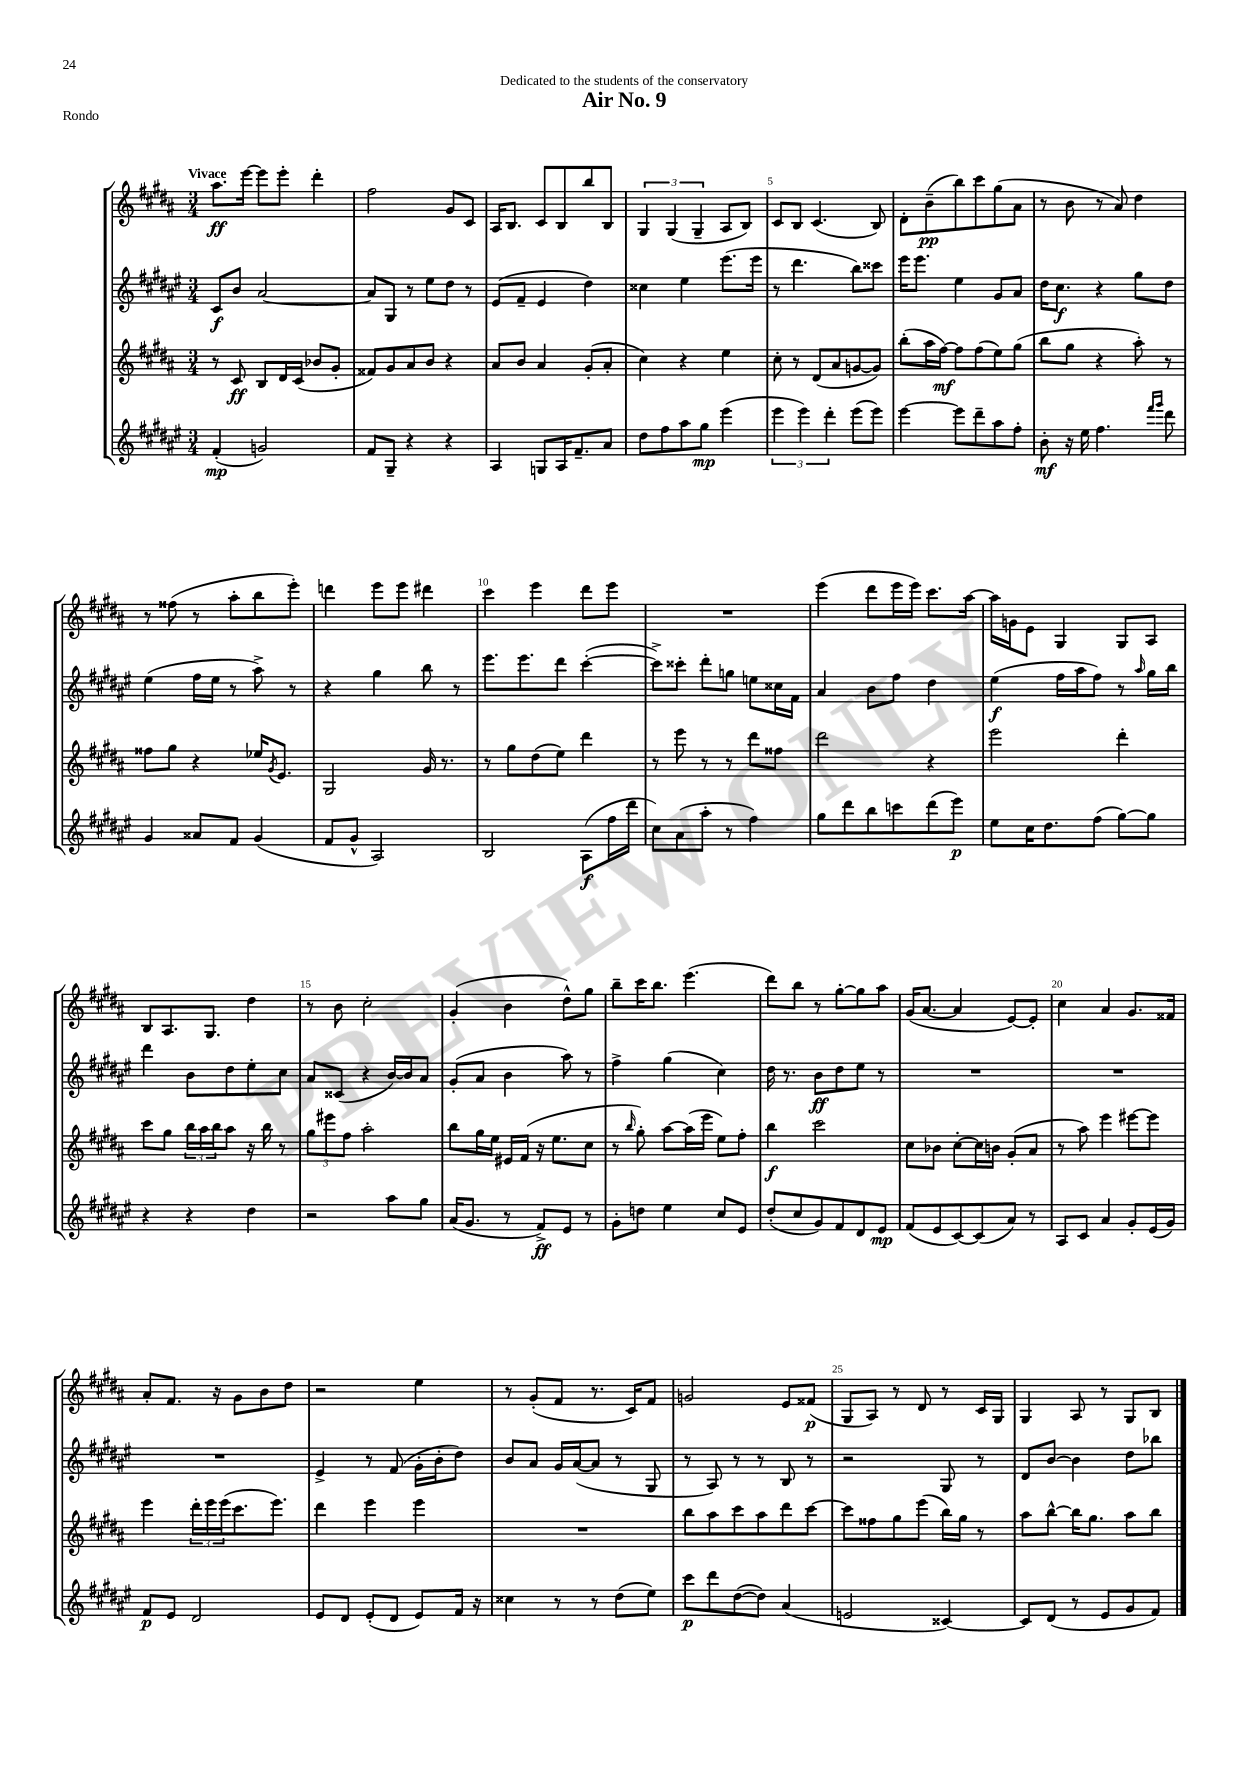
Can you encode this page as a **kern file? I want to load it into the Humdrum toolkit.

**kern	**dynam	**kern	**dynam	**kern	**dynam	**kern	**dynam
*part4	*part4	*part3	*part3	*part2	*part2	*part1	*part1
*staff4	*staff4	*staff3	*staff3	*staff2	*staff2	*staff1	*staff1
*clefG2	*	*clefG2	*	*clefG2	*	*clefG2	*
*k[f#c#g#d#a#e#]	*	*k[f#c#g#d#a#]	*	*k[f#c#g#d#a#e#]	*	*k[f#c#g#d#a#]	*
*M3/4	*	*M3/4	*	*M3/4	*	*M3/4	*
=1	=1	=1	=1	=1	=1	=1	=1
!	!	!	!	!	!	!LO:TX:a:B:t=Vivace	!
(4f#'/	mp	8r	.	8c#/L	f	8.aa#\L	ff
.	.	8c#/	ff	8b/J	.	.	.
.	.	.	.	.	.	[16eee\Jk	.
2gn/)	.	8B/L	.	[2a#/	.	8eee\L]	.
.	.	16d#/L	.	.	.	8eee'\J	.
.	.	(16c#/JJ	.	.	.	.	.
.	.	8b-X/L	.	.	.	4ddd#'\	.
.	.	8g#'/J	.	.	.	.	.
=2	=2	=2	=2	=2	=2	=2	=2
8f#/L	.	8f##X/L)	.	8a#/L]	.	2ff#\	.
8G#~/J	.	8g#/	.	8G#/J	.	.	.
4r	.	8a#/	.	8r	.	.	.
.	.	8b/J	.	8ee#\L	.	.	.
4r	.	4r	.	8dd#\J	.	8g#/L	.
.	.	.	.	8r	.	8c#/J	.
=3	=3	=3	=3	=3	=3	=3	=3
4A#/	.	8a#/L	.	(8e#/L	.	16A#/KL	.
.	.	.	.	.	.	8.B/J	.
.	.	8b/J	.	8f#~/J	.	.	.
8Gn/L	.	4a#/	.	4e#/	.	8c#/L	.
16A#/K	.	.	.	.	.	8B/	.
8.f#~/	.	.	.	.	.	.	.
.	.	(8g#'/L	.	4dd#\)	.	8bb/	.
8a#/J	.	8a#'/J	.	.	.	8B/J	.
=4	=4	=4	=4	=4	=4	=4	=4
8dd#\L	.	4cc#\)	.	4cc##X\	.	6G#/	.
8ff#\	.	.	.	.	.	.	.
.	.	.	.	.	.	(6G#/	.
8aa#\	.	4r	.	4ee#\	.	.	.
.	.	.	.	.	.	6G#~/	.
8gg#\J	mp	.	.	.	.	.	.
(4eee#\	.	4ee\	.	(8.eee#\L	.	8A#/L	.
.	.	.	.	.	.	8B/J)	.
.	.	.	.	16eee#\Jk	.	.	.
=5	=5	=5	=5	=5	=5	=5	=5
6eee#\	.	8cc#'\	.	8r	.	8c#/L	.
.	.	8r	.	4.ddd#\	.	8B/J	.
6eee#\)	.	.	.	.	.	.	.
.	.	(8d#/L	.	.	.	(4.c#/	.
6ddd#'\	.	.	.	.	.	.	.
.	.	8a#/	.	.	.	.	.
(8eee#\L	.	[8gn/	.	8bb\L)	.	.	.
8eee#\J)	.	8g/J])	.	8ccc##X\J	.	8B/)	.
=6	=6	=6	=6	=6	=6	=6	=6
[4eee#\	.	(8bb'\L	.	16eee#\KL	.	8d#'\L	.
.	.	.	.	8.eee#\J	.	.	.
.	.	16aa#\L	.	.	.	(8b~\	pp
.	.	[16ff#\JJ)	mf	.	.	.	.
8eee#\L]	.	8ff#\L]	.	4ee#\	.	8bb\)	.
8ddd#~\	.	(8ff#\	.	.	.	8ccc#\	.
8aa#\	.	8ee\)	.	8g#/L	.	(8gg#\	.
8ff#'\J	.	(8gg#\J	.	8a#/J	.	8a#\J	.
=7	=7	=7	=7	=7	=7	=7	=7
8b'\	mf	8bb\L	.	16dd#\KL	.	8r	.
.	.	.	.	8.cc#\J	f	.	.
16r	.	8gg#\J	.	.	.	8b\	.
16ee#\	.	.	.	.	.	.	.
4.ff#\	.	4r	.	4r	.	8r	.
.	.	.	.	.	.	8a#/)	.
.	.	8aa#'\)	.	8gg#\L	.	4dd#\	.
16qqfff#/LL	.	.	.	.	.	.	.
16qqggg#/JJ	.	.	.	.	.	.	.
8ddd#\	.	8r	.	8dd#\J	.	.	.
!!LO:LB:g=z
=8	=8	=8	=8	=8	=8	=8	=8
4g#/	.	8ff##X\L	.	(4ee#\	.	8r	.
.	.	8gg#\J	.	.	.	(8ff##X\	.
8a##X/L	.	4r	.	16ff#\LL	.	8r	.
.	.	.	.	16ee#\JJ	.	.	.
8f#/J	.	.	.	8r	.	8aa#'\L	.
(4g#/	.	16ee-X/KL	.	8aa#^\)	.	8bb\	.
.	.	8qg#/	.	.	.	.	.
.	.	8.e/J	.	.	.	.	.
.	.	.	.	8r	.	8eee'\J)	.
=9	=9	=9	=9	=9	=9	=9	=9
8f#/L	.	2G#/	.	4r	.	4dddn\	.
8g#^^/J	.	.	.	.	.	.	.
2A#/)	.	.	.	4gg#\	.	8eee\L	.
.	.	.	.	.	.	8eee\J	.
.	.	16g#/	.	8bb\	.	4ddd#X\	.
.	.	8.r	.	.	.	.	.
.	.	.	.	8r	.	.	.
=10	=10	=10	=10	=10	=10	=10	=10
2B/	.	8r	.	8.eee#\L	.	4ccc#\	.
.	.	8gg#\L	.	.	.	.	.
.	.	.	.	8.eee#\	.	.	.
.	.	(8dd#\	.	.	.	4eee\	.
.	.	8ee\J)	.	8ddd#\J	.	.	.
(8A#\L	f	4ddd#\	.	([4ccc#'\	.	8ddd#\L	.
16ff#\L	.	.	.	.	.	8eee\J	.
16ddd#\JJ	.	.	.	.	.	.	.
=11	=11	=11	=11	=11	=11	=11	=11
8cc#\L)	.	8r	.	8ccc#^\L])	.	2.r	.
(8a#\	.	8eee\	.	8ccc##X'\J	.	.	.
8aa#'\J	.	8r	.	8ddd#'\L	.	.	.
8r	.	8r	.	8ggn\J	.	.	.
4ff#\)	.	8ddd#\L	.	8een\L	.	.	.
.	.	8ff##X\J	.	16cc##X\L	.	.	.
.	.	.	.	16f#\JJ	.	.	.
=12	=12	=12	=12	=12	=12	=12	=12
8gg#\L	.	2ddd#\	.	4a#/	.	(4eee\	.
8ddd#\	.	.	.	.	.	.	.
8bb\	.	.	.	8b\L	.	8ddd#\L	.
8cccn\	.	.	.	8ff#\J	.	16eee\L	.
.	.	.	.	.	.	16eee\JJ)	.
(8ddd#\	.	4r	.	4dd#\	.	8.ccc#\L	.
8eee#\J)	p	.	.	.	.	.	.
.	.	.	.	.	.	[16aa#\Jk	.
=13	=13	=13	=13	=13	=13	=13	=13
8ee#\L	.	2eee\	.	(4ee#\	f	16aa#\LL]	.
.	.	.	.	.	.	16gn\J	.
16cc#\K	.	.	.	.	.	8e\J	.
8.dd#\	.	.	.	.	.	.	.
.	.	.	.	16ff#\LL	.	4G#/	.
.	.	.	.	16aa#\J	.	.	.
(8ff#\J	.	.	.	8ff#\J)	.	.	.
[8gg#\L)	.	4ddd#'\	.	8r	.	8G#/L	.
.	.	.	.	16qqaa#/	.	.	.
8gg#\J]	.	.	.	16gg#\LL	.	8A#/J	.
.	.	.	.	16bb\JJ	.	.	.
!!LO:LB:g=z
=14	=14	=14	=14	=14	=14	=14	=14
4r	.	8ccc#\L	.	4ddd#\	.	8B/L	.
.	.	8gg#\J	.	.	.	8.A#/	.
4r	.	24bb\LL	.	8b\L	.	.	.
.	.	24aa#\	.	.	.	.	.
.	.	.	.	.	.	8.G#/J	.
.	.	24bb\J	.	.	.	.	.
.	.	8aa#\J	.	8dd#\	.	.	.
4dd#\	.	16r	.	8ee#'\	.	4dd#\	.
.	.	16bb\	.	.	.	.	.
.	.	8r	.	8cc#\J	.	.	.
=15	=15	=15	=15	=15	=15	=15	=15
2r	.	12gg#\L	.	8a#/L	.	8r	.
.	.	12eee#X\	.	.	.	.	.
.	.	.	.	(8c##X/J	.	8b\	.
.	.	12ff#\J	.	.	.	.	.
.	.	2aa#'\	.	4r	.	2cc#'\	.
8aa#\L	.	.	.	[16b/LL)	.	.	.
.	.	.	.	16b/J]	.	.	.
8gg#\J	.	.	.	8a#/J	.	.	.
=16	=16	=16	=16	=16	=16	=16	=16
(16a#/KL	.	8bb\L	.	(8g#'/L	.	(4g#'/	.
8.g#/J	.	.	.	.	.	.	.
.	.	16gg#\L	.	8a#/J	.	.	.
.	.	16ee\JJ	.	.	.	.	.
8r	.	16e#X/LL	.	4b\	.	4b\	.
.	.	(16f#/JJ	.	.	.	.	.
8f#^/L)	ff	16r	.	.	.	.	.
.	.	8.ee\L	.	.	.	.	.
8e#/J	.	.	.	8aa#\)	.	8dd#^^\L)	.
8r	.	8cc#\J	.	8r	.	8gg#\J	.
=17	=17	=17	=17	=17	=17	=17	=17
8g#'\L	.	8r	.	4ff#^\	.	8bb~\L	.
.	.	16qqbb/	.	.	.	.	.
8ddn\J	.	8gg#'\)	.	.	.	16ccc#\K	.
.	.	.	.	.	.	8.bb\J	.
4ee#\	.	[8aa#\L	.	(4gg#\	.	.	.
.	.	(16aa#\L]	.	.	.	(4.eee\	.
.	.	16eee\JJ	.	.	.	.	.
8cc#/L	.	8ee\L)	.	4cc#\)	.	.	.
8e#/J	.	8ff#'\J	.	.	.	.	.
=18	=18	=18	=18	=18	=18	=18	=18
(8dd#'/L	.	4bb\	f	16dd#\	.	8ddd#\L)	.
.	.	.	.	8.r	.	.	.
8cc#/	.	.	.	.	.	8bb\J	.
8g#/)	.	2ccc#\	.	8b\L	ff	8r	.
8f#/	.	.	.	8dd#\	.	[8gg#'\L	.
8d#/	.	.	.	8ee#\J	.	8gg#\]	.
8e#/J	mp	.	.	8r	.	8aa#\J	.
=19	=19	=19	=19	=19	=19	=19	=19
(8f#/L	.	8cc#\L	.	2.r	.	(16g#/KL	.
.	.	.	.	.	.	[8.a#/J	.
8e#/	.	8b-X\J	.	.	.	.	.
[8c#/)	.	[8cc#'\L	.	.	.	4a#/]	.
(8c#/]	.	16cc#\L]	.	.	.	.	.
.	.	16bn\JJ	.	.	.	.	.
8a#/J)	.	(8g#'/L	.	.	.	[8e/L)	.
8r	.	8a#/J	.	.	.	8e'/J]	.
=20	=20	=20	=20	=20	=20	=20	=20
8A#/L	.	8r	.	2.r	.	4cc#\	.
8c#/J	.	8aa#\)	.	.	.	.	.
4a#/	.	4eee\	.	.	.	4a#/	.
8g#'/L	.	[8eee#X\L	.	.	.	8.g#/L	.
(16e#/L	.	8eee#\J]	.	.	.	.	.
16g#/JJ)	.	.	.	.	.	16f##X/Jk	.
!!LO:LB:g=z
=21	=21	=21	=21	=21	=21	=21	=21
8f#/L	p	4eee\	.	2.r	.	8a#'/L	.
8e#/J	.	.	.	.	.	8.f#/J	.
2d#/	.	24ddd#'\LL	.	.	.	.	.
.	.	24eee\	.	.	.	.	.
.	.	.	.	.	.	16r	.
.	.	(24eee\J	.	.	.	.	.
.	.	8.ccc#\	.	.	.	8g#\L	.
.	.	.	.	.	.	8b\	.
.	.	8.eee\J)	.	.	.	.	.
.	.	.	.	.	.	8dd#\J	.
=22	=22	=22	=22	=22	=22	=22	=22
8e#/L	.	4ddd#\	.	4e#^/	.	2r	.
8d#/J	.	.	.	.	.	.	.
(8e#'/L	.	4eee\	.	8r	.	.	.
8d#/J	.	.	.	(8f#/	.	.	.
8e#/L)	.	4eee\	.	16g#'\LL	.	4ee\	.
.	.	.	.	16b'\J	.	.	.
16f#/Jk	.	.	.	8dd#\J)	.	.	.
16r	.	.	.	.	.	.	.
=23	=23	=23	=23	=23	=23	=23	=23
4cc##X\	.	2.r	.	8b/L	.	8r	.
.	.	.	.	8a#/J	.	(8g#'/L	.
8r	.	.	.	16g#/LL	.	8f#/J	.
.	.	.	.	([16a#/J	.	.	.
8r	.	.	.	8a#/J]	.	8.r	.
(8dd#\L	.	.	.	8r	.	.	.
.	.	.	.	.	.	16c#/KL)	.
8ee#\J)	.	.	.	8G#/	.	8f#/J	.
=24	=24	=24	=24	=24	=24	=24	=24
8ccc#\L	p	8bb\L	.	8r	.	2gn/	.
8ddd#\	.	8aa#\	.	8A#/)	.	.	.
([8dd#\	.	8ccc#\	.	8r	.	.	.
8dd#\J])	.	8aa#\	.	8r	.	.	.
(4a#/	.	8ddd#\	.	8B/	.	8e/L	.
.	.	[8ccc#\J	.	8r	.	(8f##X/J	p
=25	=25	=25	=25	=25	=25	=25	=25
2en/	.	8ccc#\L]	.	2r	.	8G#/L	.
.	.	8ff##X\	.	.	.	8A#/J)	.
.	.	8gg#\	.	.	.	8r	.
.	.	(8eee\J	.	.	.	8d#/	.
[4c##X/)	.	16bb\LL)	.	8G#/	.	8r	.
.	.	16gg#\JJ	.	.	.	.	.
.	.	8r	.	8r	.	16c#/LL	.
.	.	.	.	.	.	16G#/JJ	.
=26	=26	=26	=26	=26	=26	=26	=26
8c##/L]	.	8aa#\L	.	8d#/L	.	4G#/	.
(8d#/J	.	[8bb^^\J	.	[8b/J	.	.	.
8r	.	16bb\KL]	.	4b\]	.	8A#/	.
.	.	8.gg#\J	.	.	.	.	.
8e#/L	.	.	.	.	.	8r	.
8g#/	.	8aa#\L	.	8dd#\L	.	8G#/L	.
8f#/J)	.	8bb\J	.	8bb-X\J	.	8B/J	.
==	==	==	==	==	==	==	==
*-	*-	*-	*-	*-	*-	*-	*-
